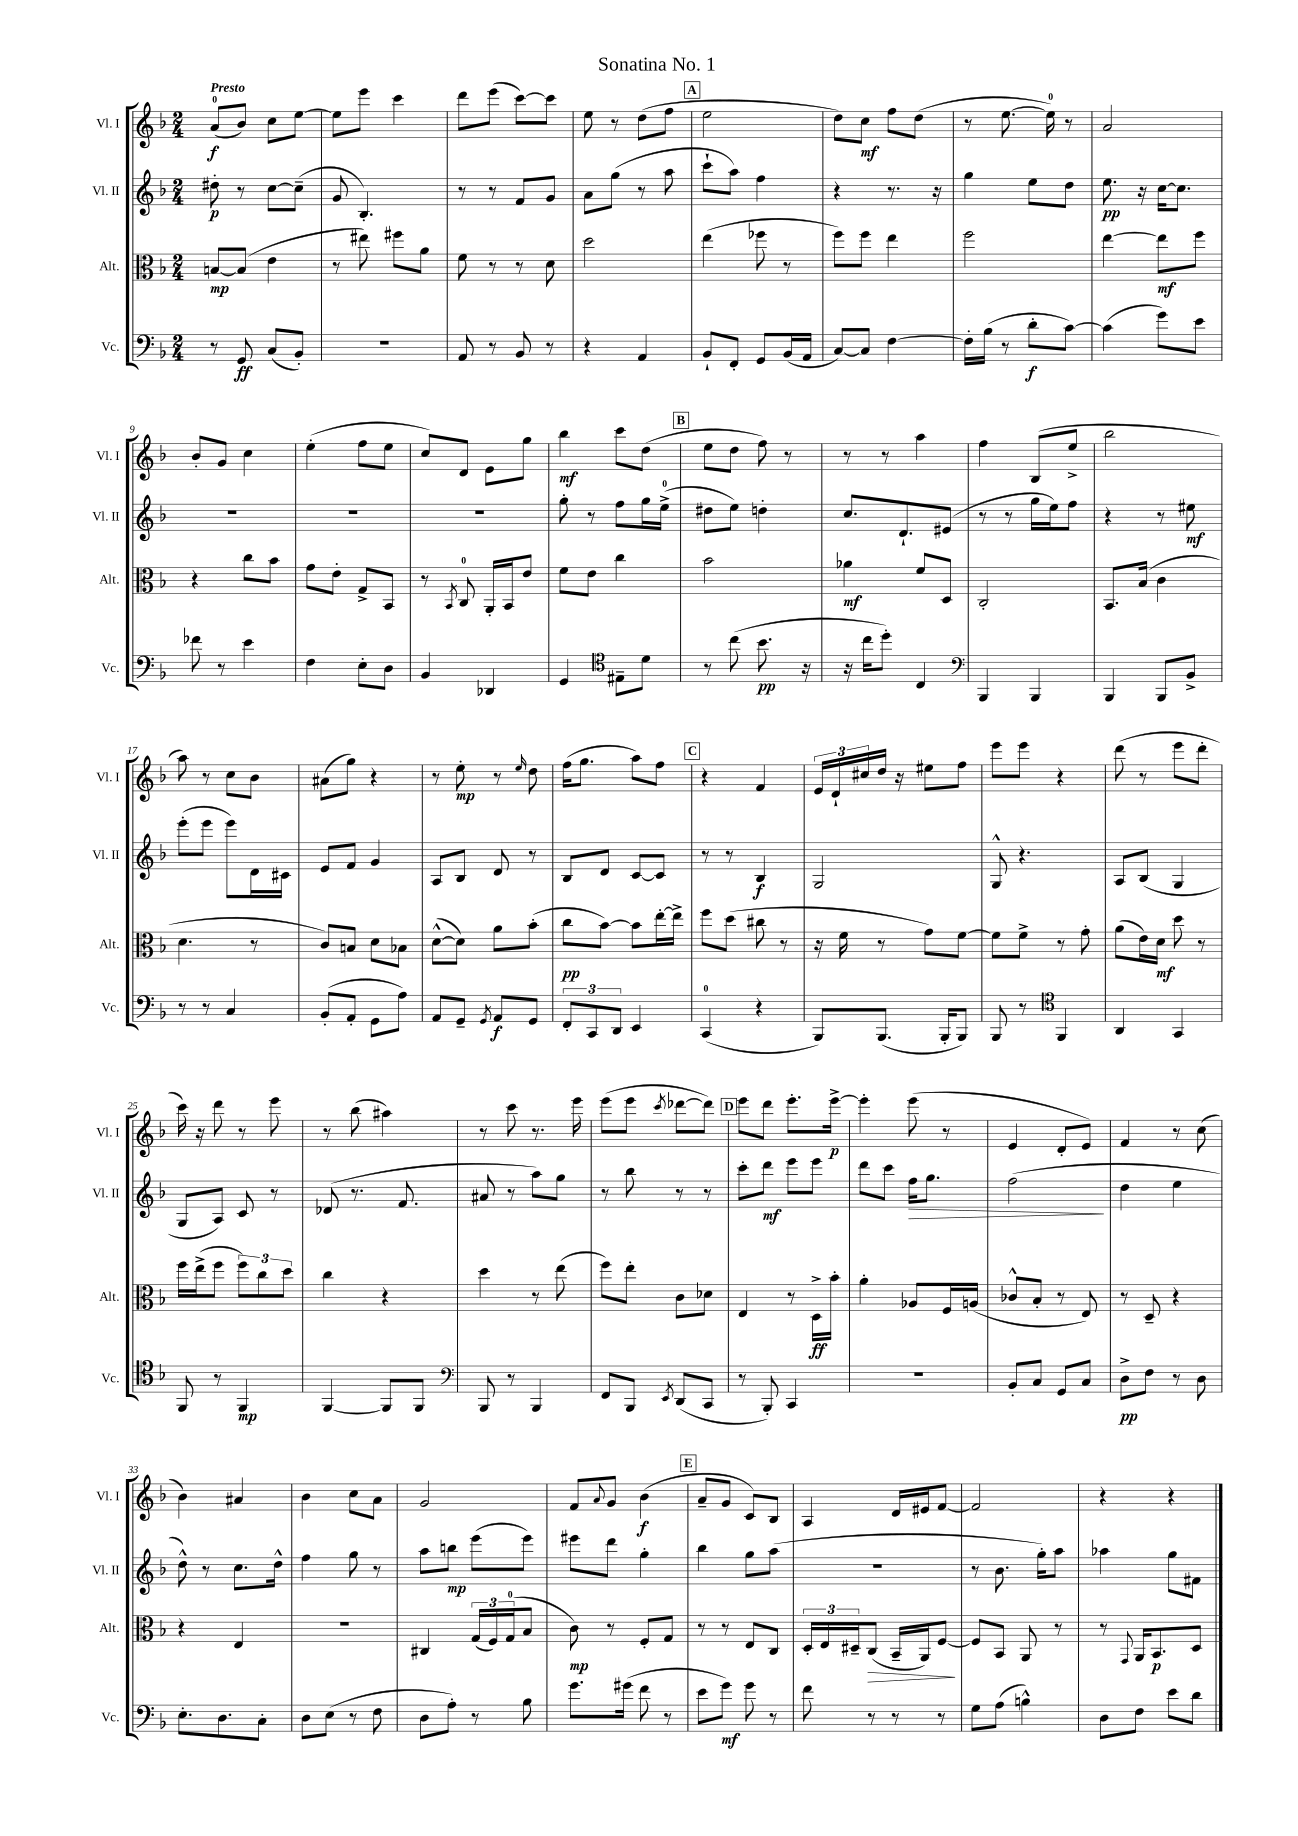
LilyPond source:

\header { title = "Sonatina No. 1" }
<<
\new StaffGroup <<
\new Staff = "s0" \with { instrumentName = "Vl. I" shortInstrumentName = "Vl. I" } {
    \clef treble \key f \major \numericTimeSignature \time 2/4 \tempo "Presto"
    a'8-0\f( bes'8) c''8 e''8~ |
    e''8 e'''8 c'''4 |
    d'''8 e'''8( c'''8~) c'''8 |
    e''8 r8 d''8( f''8 |
    \mark \markup { \box "A" } e''2 |
    d''8) c''8\mf f''8 d''8( |
    r8 e''8.~ e''16-0) r8 |
    a'2 |
    bes'8-. g'8 c''4 |
    e''4-.( f''8 e''8 |
    c''8) d'8 e'8 g''8 |
    bes''4\mf c'''8 d''8( |
    \mark \markup { \box "B" } e''8 d''8 f''8) r8 |
    r8 r8 a''4 |
    f''4 bes8( e''8-> |
    bes''2 |
    a''8) r8 c''8 bes'8 |
    ais'8( g''8) r4 |
    r8 e''8-.\mp r8 \grace { e''16 } d''8 |
    f''16( g''8. a''8) f''8 |
    \mark \markup { \box "C" } r4 f'4 |
    \tuplet 3/2 { e'16 d'16-! cis''16 } d''16 r16 eis''8 f''8 |
    e'''8 e'''8 r4 |
    d'''8( r8 e'''8 d'''8-. |
    c'''16) r16 d'''8 r8 e'''8 |
    r8 bes''8( ais''4) |
    r8 c'''8 r8. e'''16 |
    e'''8( e'''8 \acciaccatura { c'''8 } des'''8~ des'''8) |
    \mark \markup { \box "D" } e'''8 d'''8 e'''8.-. e'''16~->\p |
    e'''4-. e'''8( r8 |
    e'4 d'8-. e'8) |
    f'4 r8 c''8( |
    bes'4) ais'4 |
    bes'4 c''8 a'8 |
    g'2 |
    f'8 \appoggiatura { a'8 } g'8 bes'4\f( |
    \mark \markup { \box "E" } a'8-- g'8 c'8) bes8 |
    a4 d'16 eis'16 f'8~ |
    f'2 |
    r4 r4 \bar "|." |
}
\new Staff = "s1" \with { instrumentName = "Vl. II" shortInstrumentName = "Vl. II" } {
    \clef treble \key f \major \numericTimeSignature \time 2/4
    dis''8-.\p r8 c''8~ c''8--( |
    g'8 bes4.-.) |
    r8 r8 f'8 g'8 |
    a'8 g''8( r8 a''8 |
    \mark \markup { \box "A" } c'''8-! a''8) f''4 |
    r4 r8. r16 |
    g''4 e''8 d''8 |
    e''8.\pp r16 c''16~ c''8. |
    R2 |
    R2 |
    R2 |
    g''8-. r8 f''8 g''16 e''16-0->( |
    \mark \markup { \box "B" } dis''8 e''8) d''4-. |
    c''8. d'8.-! eis'8( |
    r8 r8 g''16 e''16) f''8 |
    r4 r8 eis''8\mf |
    e'''8-.( e'''8 e'''8) d'16 cis'16 |
    e'8 f'8 g'4 |
    a8 bes8 d'8 r8 |
    bes8 d'8 c'8~ c'8 |
    \mark \markup { \box "C" } r8 r8 bes4\f |
    g2 |
    g8-^ r4. |
    a8 bes8( g4 |
    g8 a8) c'8 r8 |
    des'8( r8. f'8. |
    ais'8 r8 a''8) g''8 |
    r8 bes''8 r8 r8 |
    \mark \markup { \box "D" } c'''8-. d'''8\mf e'''8 e'''8 |
    d'''8 c'''8 f''16\> g''8. |
    f''2\!( |
    d''4 e''4 |
    d''8-^) r8 c''8. d''16-^ |
    f''4 g''8 r8 |
    a''8 b''8\mp e'''8( e'''8) |
    eis'''8 d'''8 g''4-. |
    \mark \markup { \box "E" } bes''4 g''8 a''8( |
    r2 |
    r8 bes'8. g''16-.) a''8 |
    aes''4 g''8 fis'8 \bar "|." |
}
\new Staff = "s2" \with { instrumentName = "Alt." shortInstrumentName = "Alt." } {
    \clef alto \key f \major \numericTimeSignature \time 2/4
    b8~\mp b8( e'4 |
    r8 eis''8) fis''8 a'8 |
    f'8 r8 r8 d'8 |
    d''2 |
    \mark \markup { \box "A" } e''4( fes''8 r8 |
    f''8) f''8 e''4 |
    f''2 |
    e''4~ e''8\mf f''8 |
    r4 c''8 bes'8 |
    g'8 e'8-. g8-> bes,8 |
    r8 \acciaccatura { bes,8 } c8-0 a,16-. bes,16 e'8 |
    f'8 e'8 c''4 |
    \mark \markup { \box "B" } bes'2 |
    aes'4\mf f'8 d8 |
    c2-. |
    bes,8. bes16( c'4 |
    d'4. r8 |
    c'8) b8 d'8 bes8 |
    d'8~-^( d'8) a'8 bes'8-.( |
    c''8\pp bes'8~) bes'8 e''16~-. e''16-> |
    \mark \markup { \box "C" } f''8 d''8( cis''8 r8 |
    r16 f'16 r8 g'8) f'8~ |
    f'8 f'8-> r8 g'8-. |
    a'8( e'16) d'16\mf d''8 r8 |
    f''16 e''16->( f''8 \tuplet 3/2 { f''8) c''8 d''8 } |
    c''4 r4 |
    d''4 r8 e''8( |
    f''8) e''8-. c'8 des'8 |
    \mark \markup { \box "D" } e4 r8 d16->\ff bes'16-. |
    a'4-. aes8 f16 a16( |
    ces'8-^ bes8-. r8 e8) |
    r8 d8-- r4 |
    r4 e4 |
    r2 |
    cis4 \tuplet 3/2 { g16( f16) g16-0( } bes8 |
    c'8\mp) r8 f8-. g8 |
    \mark \markup { \box "E" } r8 r8 e8 c8 |
    \tuplet 3/2 { d16-. e16 dis16-- } c8\>( bes,16-- a,16) f8~\! |
    f8 bes,8 a,8 r8 |
    r8 \appoggiatura { g,8 } a,16 bes,8.\p d8 \bar "|." |
}
\new Staff = "s3" \with { instrumentName = "Vc." shortInstrumentName = "Vc." } {
    \clef bass \key f \major \numericTimeSignature \time 2/4
    r8 g,8\ff c8( bes,8-.) |
    R2 |
    a,8 r8 bes,8 r8 |
    r4 a,4 |
    \mark \markup { \box "A" } bes,8-! f,8-. g,8 bes,16( a,16 |
    c8~) c8 f4~ |
    f16-. bes16( r8 d'8-.\f c'8~) |
    c'4( g'8) e'8 |
    fes'8 r8 e'4 |
    f4 e8-. d8 |
    bes,4 des,4 |
    g,4 \clef tenor eis8-- d'8 |
    \mark \markup { \box "B" } r8 c''8( bes'8.\pp r16 |
    r16 c''16 d''8-.) c4 |
    \clef bass bes,,4 bes,,4 |
    bes,,4 bes,,8 bes,8-> |
    r8 r8 c4 |
    bes,8-.( a,8-. g,8 a8) |
    a,8 g,8-- \acciaccatura { g,8 } a,8\f g,8 |
    \tuplet 3/2 { f,8-. c,8 d,8 } e,4 |
    \mark \markup { \box "C" } c,4-0( r4 |
    bes,,8) bes,,8.( bes,,16-. bes,,8) |
    bes,,8 r8 \clef tenor f,4 |
    a,4 g,4 |
    f,8 r8 f,4\mp |
    f,4~ f,8 f,8 |
    \clef bass bes,,8 r8 bes,,4 |
    f,8 bes,,8 \acciaccatura { e,8 } d,8( c,8 |
    \mark \markup { \box "D" } r8 bes,,8-.) c,4 |
    r2 |
    bes,8-. c8 g,8 c8 |
    d8->\pp f8 r8 d8 |
    e8.-. d8. c8-. |
    d8 e8( r8 f8 |
    d8 a8-.) r8 bes8 |
    g'8. gis'16( f'8 r8 |
    \mark \markup { \box "E" } e'8 g'8\mf) g'8 r8 |
    f'8 r8 r8 r8 |
    g8 a8( b4-^) |
    d8 f8 e'8 d'8 \bar "|." |
}
>>
>>
